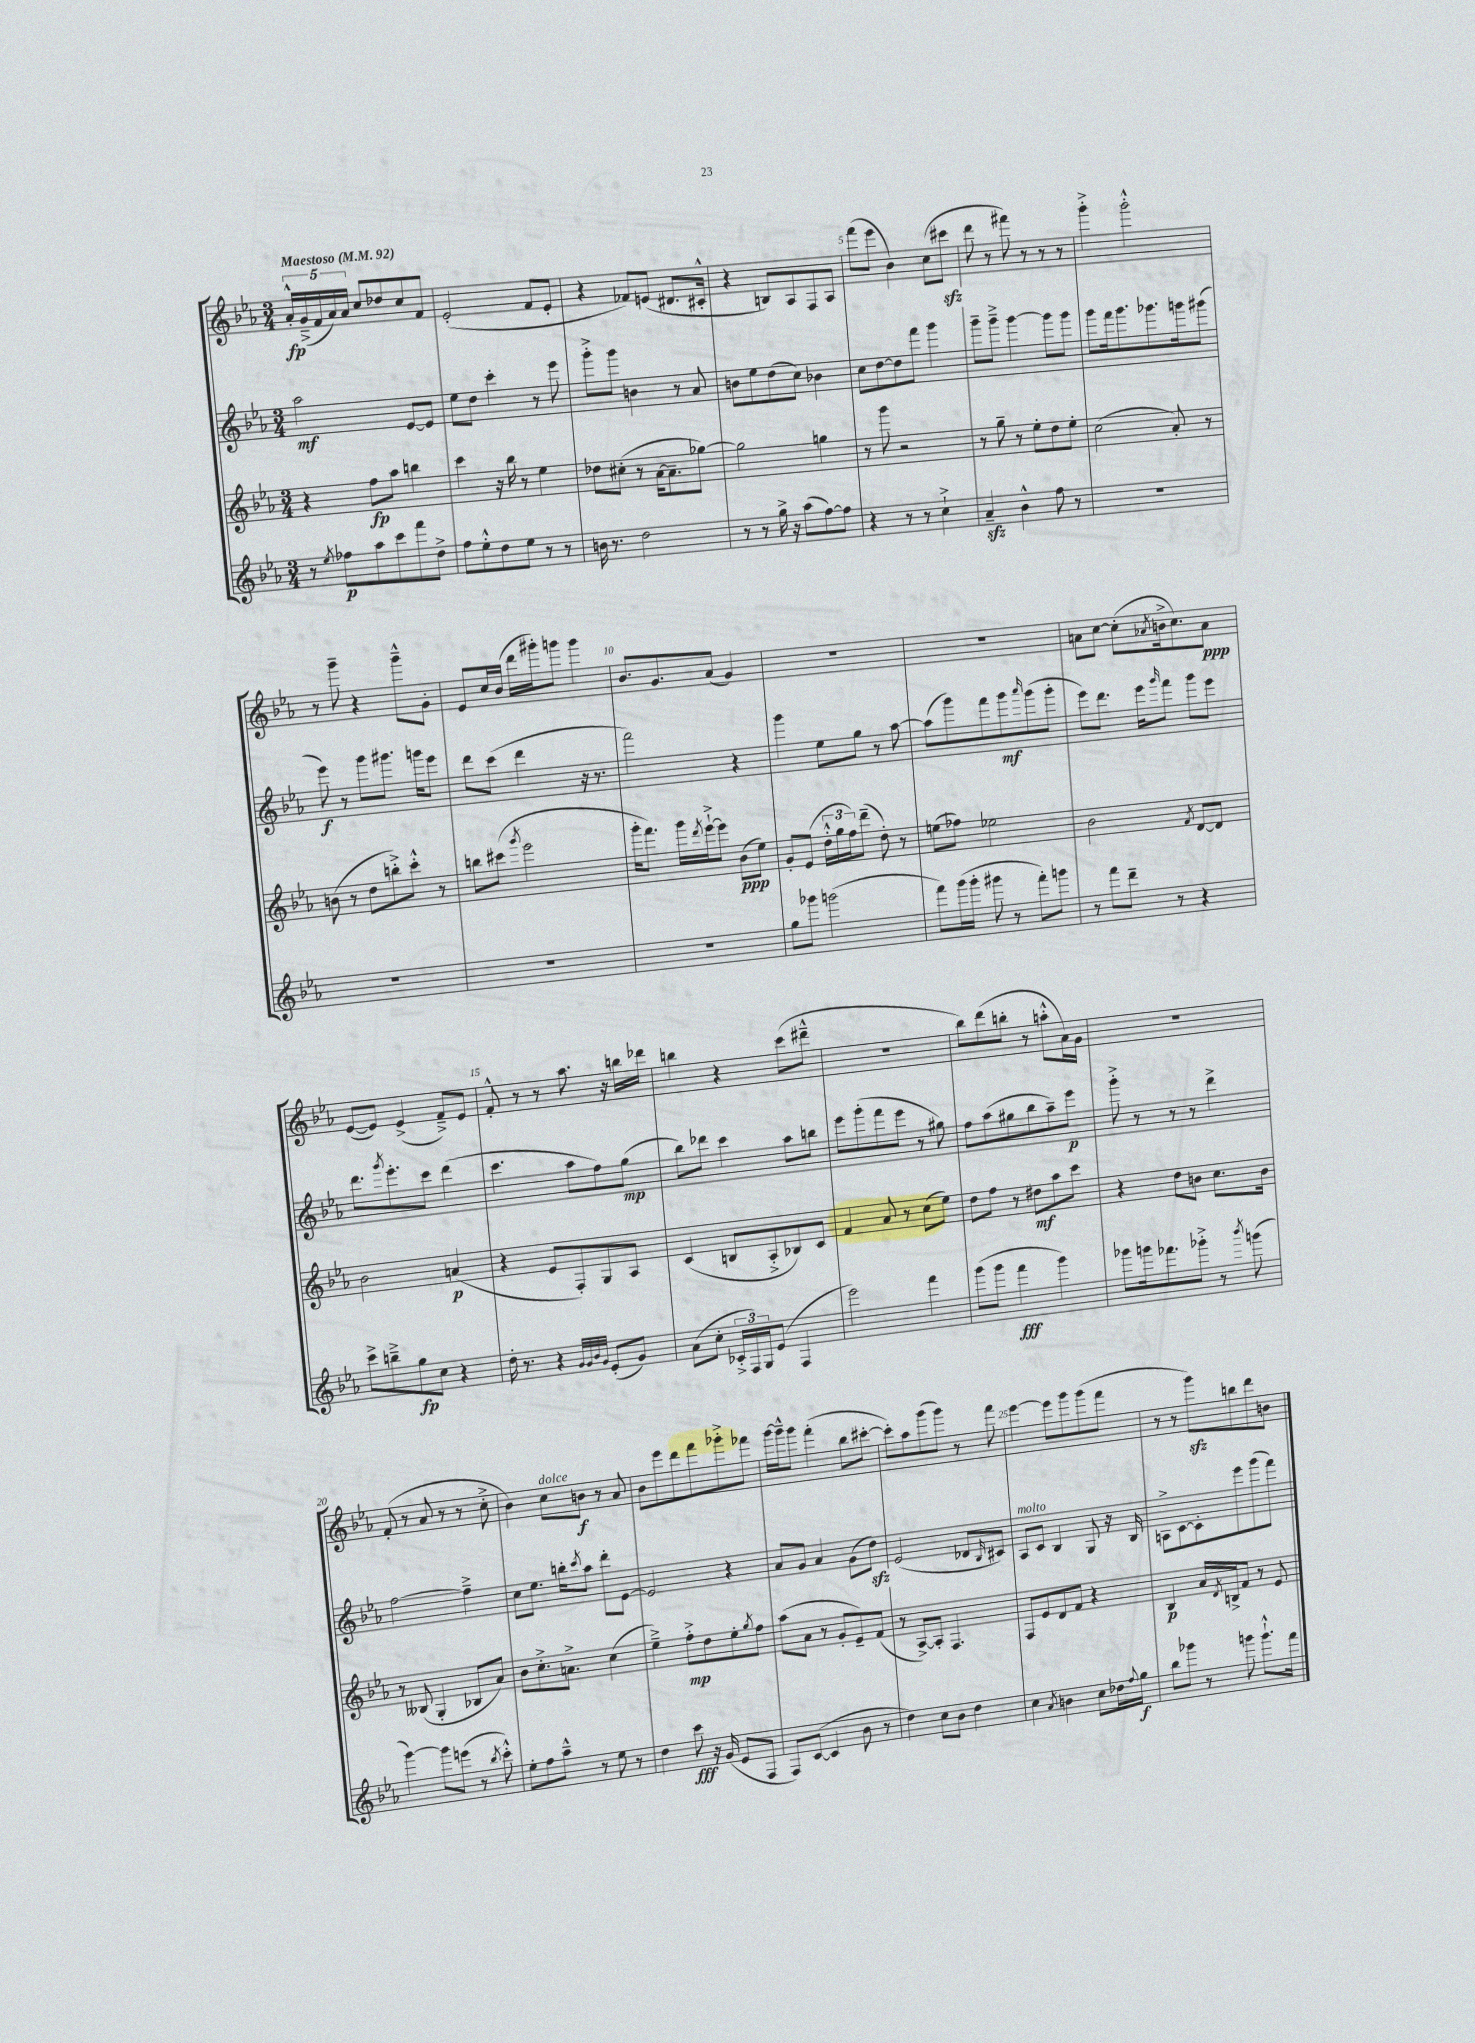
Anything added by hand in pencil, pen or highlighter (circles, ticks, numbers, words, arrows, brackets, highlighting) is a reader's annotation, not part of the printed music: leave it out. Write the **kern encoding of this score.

**kern	**kern	**kern	**kern
*staff4	*staff3	*staff2	*staff1
*clefG2	*clefG2	*clefG2	*clefG2
*k[b-e-a-]	*k[b-e-a-]	*k[b-e-a-]	*k[b-e-a-]
*M3/4	*M3/4	*M3/4	*M3/4
*MM92	*MM92	*MM92	*MM92
8r	4r	2aa-	20a-'^^
.	.	.	(20g~^
.	.	.	20f
8qee-	.	.	.
8ff-	.	.	.
.	.	.	20a-)
.	.	.	20a-
8aa-	8ff	.	8cc
8ccc	8aa-	.	8dd-
8fff	4bb	[8e-	8cc
8dd^	.	8e-]	8f
=	=	=	=
8ff	4ccc	8ee-	(2e-'
8ee-'^^	.	8dd	.
8dd	16r	4ccc'	.
.	16bb-	.	.
8ee-	8r	.	.
8r	4ee-	8r	8f
8r	.	8eee-	8e-'
=	=	=	=
16b	8dd-	8ggg'^	4r
8.r	.	.	.
.	(8cc#'	8ggg	.
2dd	8r	4b	8f-)
.	[16a-	.	(8e
.	8.a-~]	.	.
.	.	8r	8.d#
.	[8gg-)	8a-	.
.	.	.	16c#'^^
=	=	=	=
8r	2gg-]	8b	4r
8r	.	8ee-	.
16gg^	.	(8dd	8B)
16r	.	.	.
(8aa-	.	8cc)	8A-
[8ff)	4gg	4b-	8F
8ff]	.	.	8A-
=	=	=	=
4r	8r	8cc	(8fff
.	8ggg	[8dd	8eee-
8r	2r	8dd]	4b-)
8r	.	8fff	.
4cc`^	.	4ggg	(8cc
.	.	.	8ccc#
=	=	=	=
4a-~	8r	8ggg~	8ddd
.	8gg~	8ggg~^	8r
4b-^^	8r	[4ggg	8fff#)
.	8ee-'	.	8r
8ff	8dd	8ggg]	8r
8r	8ee-'	8ggg	8r
=	=	=	=
2.r	(2cc	8ggg	4ggg'^
.	.	16fff	.
.	.	8.ggg	.
.	.	.	2ggg'^^
.	.	8.ggg-	.
.	8a-')	.	.
.	.	16ggg	.
.	8r	(8ggg#	.
=	=	=	=
2.r	(8b	8eee-)	8r
.	8r	8r	8ggg~
.	8dd	8ggg	4r
.	8bb'^)	8.ggg#	.
.	8ccc'^^	.	8ggg~^^
.	.	16ggg	.
.	8r	8eee-	8g'
=	=	=	=
2.r	8bb	8ddd	8e-
.	(8ccc#	(8ccc	16cc
.	.	.	(16b-
.	8qggg	.	.
.	2eee-	4ddd	16ddd
.	.	.	16ggg#')
.	.	.	8ggg
.	.	16r	4ggg
.	.	8.r	.
=	=	=	=
2.r	16ggg'	2fff)	8.b-
.	8.fff)	.	.
.	.	.	8.g
.	16ggg	.	.
.	8qddd	.	.
.	[16eee-`^	.	.
.	8eee-]	.	(8a-
.	(8b-	4r	4g)
.	8ee-)	.	.
=	=	=	=
8gg	8g'	4ggg	2.r
8ggg-	(8e-	.	.
(2ggg	24dd'^^	8ee-	.
.	24gg	.	.
.	24ff)	.	.
.	(8ddd~	8gg	.
.	8dd')	8r	.
.	8r	[8aa-	.
=	=	=	=
8fff)	(8ee	(8aa-]	2.r
(16ggg	8ff-)	8ggg)	.
16ggg'	.	.	.
8ggg#	2ee-	8fff	.
8r	.	8ggg	.
.	.	16qqaaa-	.
8fff')	.	(8ggg	.
8ggg	.	8ggg'	.
=	=	=	=
8r	2b-	8eee-)	8a
8fff	.	8.ddd	[8cc
8ddd~	.	.	(8cc']
.	.	16eee-	.
.	.	16qqggg	8qa-
8r	.	8fff	16b^
.	.	.	8.cc)
.	8qf	.	.
4r	[8d	8ggg	.
.	8d]	8eee-	8a-
=	=	=	=
8ccc^	2b-	8.ddd	([8e-
8bb~^	.	.	8e-])
.	.	8qggg	.
.	.	8.eee-'	.
8gg	.	.	(4e-^
8cc	.	8ccc	.
4r	(4a	(4ddd	8f~^)
.	.	.	8e-
=	=	=	=
16dd'	4r	4.ccc	8f'^^
8.r	.	.	.
.	.	.	8r
4r	8e-	.	8r
.	8F')	8aa-	8.aa-
32qqg	.	.	.
32qqg	.	.	.
32qqb-	.	.	.
32qqg	.	.	.
(8e-'	8G	8ff)	.
.	.	.	16r
8g)	8A-	(8gg	16bb
.	.	.	16ddd-
=	=	=	=
(8a-	(4c	8bb-)	4bb
8cc'	.	8ddd-	.
24c-'^	8B	4ccc	4r
24F)	.	.	.
24G	.	.	.
(8e-	8A-'^	.	.
4F	8B-)	8aa-	(8ccc
.	8c	8bb	8ddd#~^^
=	=	=	=
2eee-)	4f	8eee-	2.r
.	.	(8ggg'	.
.	8a-	8fff	.
.	8r	8eee-	.
4fff	(8cc	8r	.
.	8ee-)	8gg#)	.
=	=	=	=
(8ggg	8dd	8ff	8bb-)
8ggg	8ff	(8aa-	(8ddd
4fff	8r	8gg#	8bb'
.	8dd#	8bb-	8r
4ggg)	8aa-	8aa-~)	8aa'^^
.	8ccc	8eee-	16a-)
.	.	.	16g
=	=	=	=
8ggg-	4r	8ggg'^	2.r
16ggg	.	8r	.
8.fff-	.	.	.
.	8dd	8r	.
8ggg-'^	8b	8r	.
8r	8.cc	4ddd^	.
8qbbb-	.	.	.
(8ggg	.	.	.
.	16b	.	.
=	=	=	=
[4ggg)	8r	[2ff	(8f'
.	(8B--	.	8r
8ggg]	4G'	.	8a-
(8eee	.	.	8r
8r	8B-	4ff~^]	8r
8qbb-	.	.	.
8ccc'^^)	8a-)	.	8cc'^
=	=	=	=
8ee-'	8b-	8cc	4b-)
8ff	8.cc'^	8.ee-	.
8aa-~^^	.	.	8cc
.	8.a^	16bb'	.
.	.	8qccc	.
8r	.	8aa-	8b
8ee-	(4cc	8ddd'	8r
8r	.	[8e-	8a-
=	=	=	=
4dd	4ee-~^)	2e-]	8b-
.	.	.	8eee-
8ccc	8ff'^	.	8ddd
16r	8dd	.	8fff
(16g	.	.	.
8e-	8ee-'	4r	8ggg-'^
.	8qgg	.	.
8F	8ff	.	8fff-
=	=	=	=
8F)	(8aa-	8a-	[16ggg
.	.	.	16ggg~^^]
([8c	8a-	8g	8ggg
4c]	8r	4a-	(4fff'
.	8g'	.	.
8b-	8e-~)	(8g	8bb-
8r	(8f	8dd)	[8ccc#'
=	=	=	=
4dd)	8r	(2e-	8ccc#'])
.	[8A-^)	.	8aa-
8cc	8A-']	.	(8ggg
8b-	4.F	.	8ggg)
4dd	.	8d-	8r
.	.	16qqB-	.
.	.	8c#)	8fff
=	=	=	=
4cc	8F	8A-	[4eee-
.	8e-	8c	.
8qa-	.	.	.
4b	8d	4B-	8eee-]
.	8f	.	8ggg
8cc	4r	8G	(8ggg
16dd-	.	16r	8fff
8qqff	.	.	.
16gg	.	16B-	.
=	=	=	=
8bb-	4B-	8A^	8r
8ggg-	.	[8c	8r
8r	16a-	8c']	8ggg)
.	8qd	.	.
.	16B^	.	.
8ggg	8f	8eee-	8bb
8.ggg`^^	8r	(8ggg	8ddd
.	8e-	8fff)	8b
16fff	.	.	.
==	==	==	==
*-	*-	*-	*-
